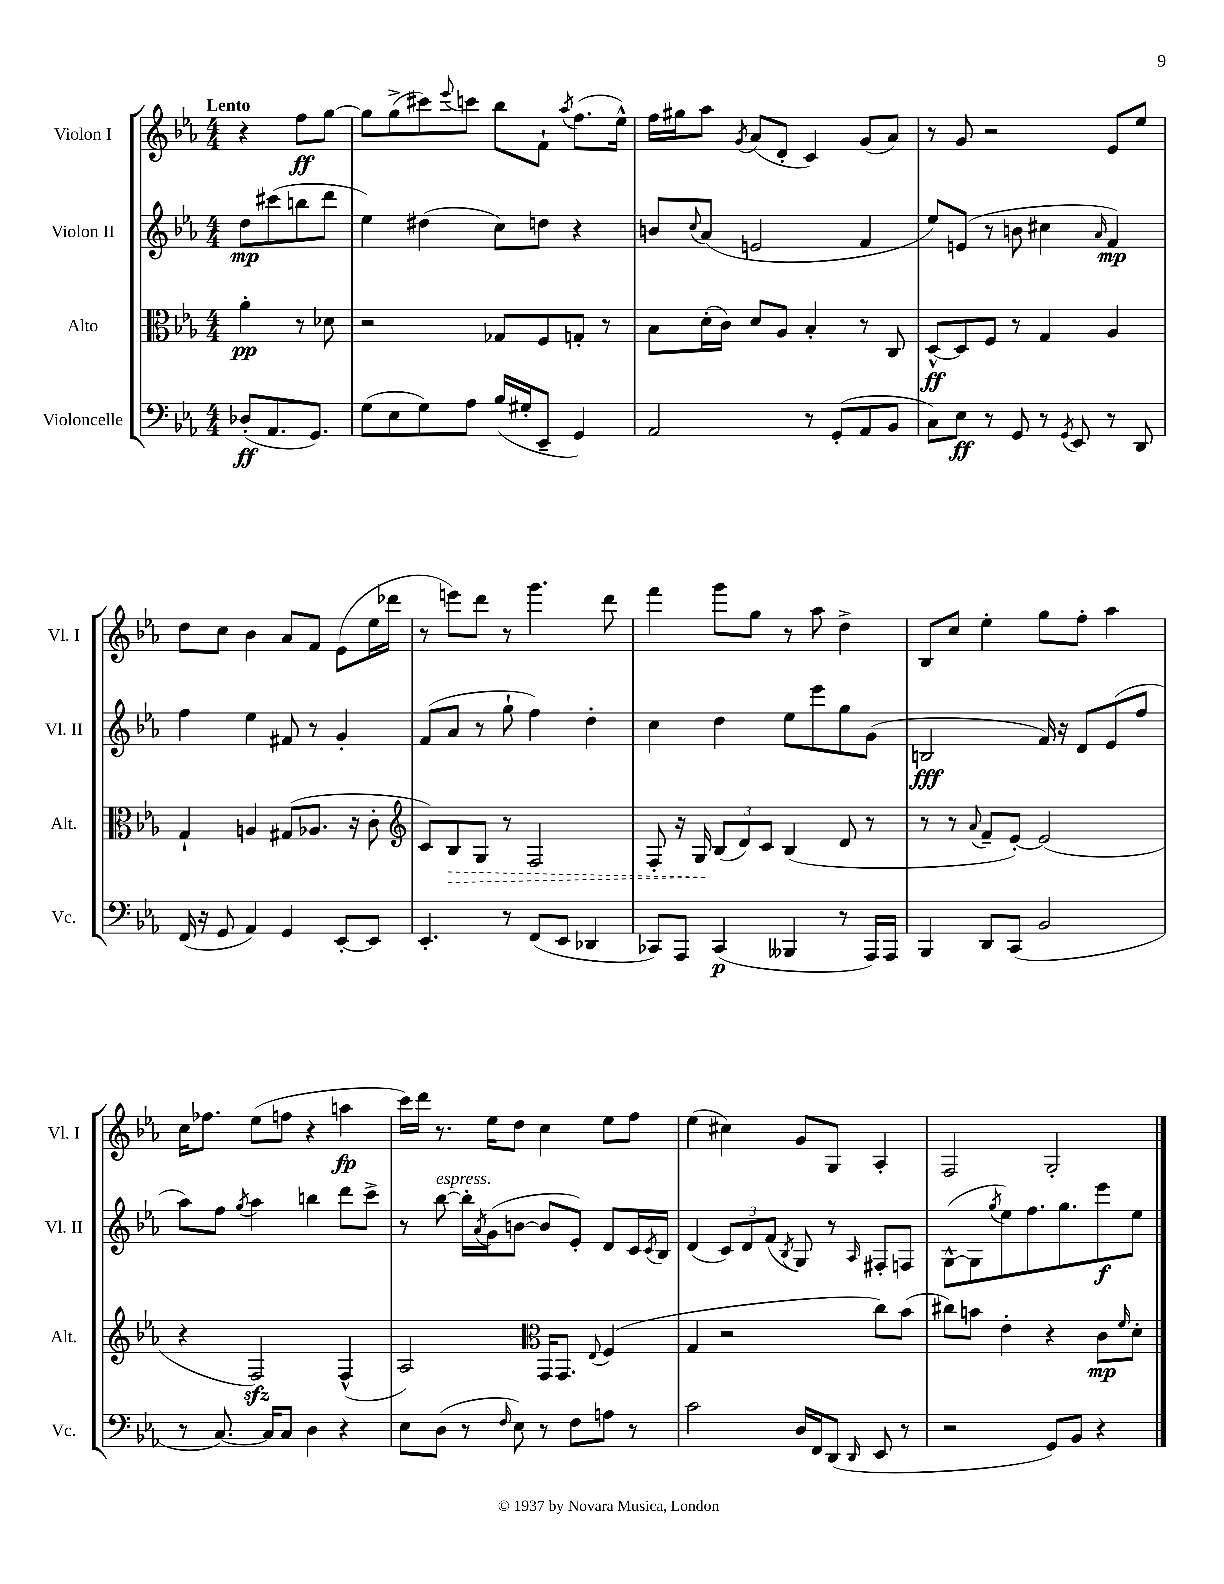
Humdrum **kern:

**kern	**kern	**kern	**kern
*staff4	*staff3	*staff2	*staff1
*clefF4	*clefC3	*clefG2	*clefG2
*k[b-e-a-]	*k[b-e-a-]	*k[b-e-a-]	*k[b-e-a-]
*M4/4	*M4/4	*M4/4	*M4/4
(8D-'/L	4a-'\	8dd\L	4r
8.AA-/	.	(8ccc#\	.
.	8r	8bb\	8ff\L
8.GG/J)	.	.	.
.	8d-\	8ddd\J	[8gg\J
=	=	=	=
(8G\L	2r	4ee-\)	8gg\]L
8E-\	.	.	(8gg^\
8G\)	.	(4dd#\	8ccc#\)
.	.	.	8qqeee-/
8A-\J	.	.	8ccc\J
(16B-/LL	8G-/L	8cc\L)	8bb-\L
16G#'/J	.	.	.
8EE-~/J	8F/	8dd\J	8f`\J
.	.	.	8qaa-/
4GG/)	8G'/J	4r	(8.ff\L
.	8r	.	.
.	.	.	16ee-^^\Jk)
=	=	=	=
2AA-/	8B-\L	8b/L	16ff\LL
.	.	.	16gg#\J
.	.	8qqcc/	.
.	(16d'\L	(8a-/J	8aa-\J
.	16c\JJ)	.	.
.	.	.	8qg/
.	8d/L	2e/	(8a-/L
.	8A-/J	.	8d'/J
8r	4B-'/	.	4c/)
(8GG'/L	.	.	.
8AA-/	8r	4f/	(8g/L
8BB-/J	8C/	.	8a-/J)
=	=	=	=
8C\L)	[8D^^/L	8ee-/L)	8r
8E-\J	8D/]	(8e/J	8g/
8r	8F/J	8r	2r
8GG/	8r	8b\	.
8r	4G/	4cc#\	.
8qGG/	.	.	.
8EE-/	.	.	.
.	.	16qqa-/	.
8r	4A-/	4f/)	8e-/L
8DD/	.	.	8ee-/J
=	=	=	=
(16FF/	4G`/	4ff\	8dd\L
16r	.	.	.
8GG/	.	.	8cc\J
4AA-/)	4A/	4ee-\	4b-\
4GG/	(8G#/L	8f#/	8a-/L
.	8.A-/J	8r	8f/J
[8EE-'/L	.	4g'/	(8e-\L
.	16r	.	.
8EE-/]J	8c'\	.	16ee-\L
.	.	.	16ddd-\JJ
=	=	=	=
*	*clefG2	*	*
4.EE-'/	8c/L)	(8f/L	8r
.	8B-/	8a-/J	8eee\L)
.	8G/J	8r	8ddd\J
8r	8r	8gg`\	8r
(8FF/L	2F/	4ff\)	4.ggg\
8EE-/J	.	.	.
4DD-/	.	4dd'\	.
.	.	.	8ddd\
=	=	=	=
8CC-/L)	8F'/	4cc\	4fff\
8AAA-/J	16r	.	.
.	16G/	.	.
(4CC-/	(12B-/L	4dd\	8ggg\L
.	12d/)	.	.
.	.	.	8gg\J
.	12c/J	.	.
4BBB--/	(4B-/	8ee-\L	8r
.	.	8eee-\	8aa-\
8r	8d/	8gg\	4dd^\
16AAA-/LL)	8r	(8g\J	.
16AAA-/JJ	.	.	.
=	=	=	=
4BBB-/	8r	2B/	8B-/L
.	8r	.	8cc/J
.	8qqa-/	.	.
8DD/L	8f~/L	.	4ee-'\
(8CC/J	[8e-'/J)	.	.
2BB-/	(2e-/]	16f/)	8gg\L
.	.	16r	.
.	.	8d/L	8ff'\J
.	.	(8e-/	4aa-\
.	.	8ff/J	.
=	=	=	=
8r	4r	8aa-\L)	16cc\LK
.	.	.	8.ff-\J
[8.C/)	.	8ff\J	.
.	.	8qgg/	.
.	2F/)	4aa-\	(8ee-\L
16C/]LK	.	.	.
8C/J	.	.	8ff\J
4D\	.	4bb\	4r
4r	(4F^^/	8ddd\L	4aa\
.	.	8ccc^\J	.
=	=	=	=
8E-\L	2A-/)	8r	16ccc\LL)
.	.	.	16ddd\JJ
(8D\J	.	[8bb-\	8.r
8r	.	16bb-'\]LL	.
.	.	8qa-/	.
.	.	(16g\J	16ee-\LK
16qqF/	.	.	.
8E-\)	.	[8b\J	8dd\J
*	*clefC3	*	*
8r	16GG/LK	8b/]L	4cc\
.	8.GG/J	.	.
8F\L	.	8e-'/J)	.
.	8qqE-/	.	.
8A\J	(4F/	8d/L	8ee-\L
8r	.	16c/L	8ff\J
.	.	8qc/	.
.	.	16B-/JJ	.
=	=	=	=
2c\	4G/	(4d/	(4ee-\
.	2r	12c/L)	4cc#\)
.	.	12d/	.
.	.	(12f/J	.
.	.	8qB-/	.
16D/LL	.	8G/)	8g/L
16FF/J	.	.	.
(8DD/J	.	8r	8G/J
16qqDD/	.	16qqA-/	.
8EE-/	8cc\L)	8F#'/L	4A-'/
8r	(8b-\J	8F/J	.
=	=	=	=
2r	8cc#\L)	([8G^^\L	2F/
.	8b\J	8G\]	.
.	.	8qgg/	.
.	4e-'\	8ee-\)	.
.	.	8.ff\	.
8GG/L)	4r	.	2G'/
.	.	8.gg\	.
8BB-/J	.	.	.
4r	8c\L	8eee-\	.
.	16qqf/	.	.
.	8d'\J	8ee-\J	.
==	==	==	==
*-	*-	*-	*-
